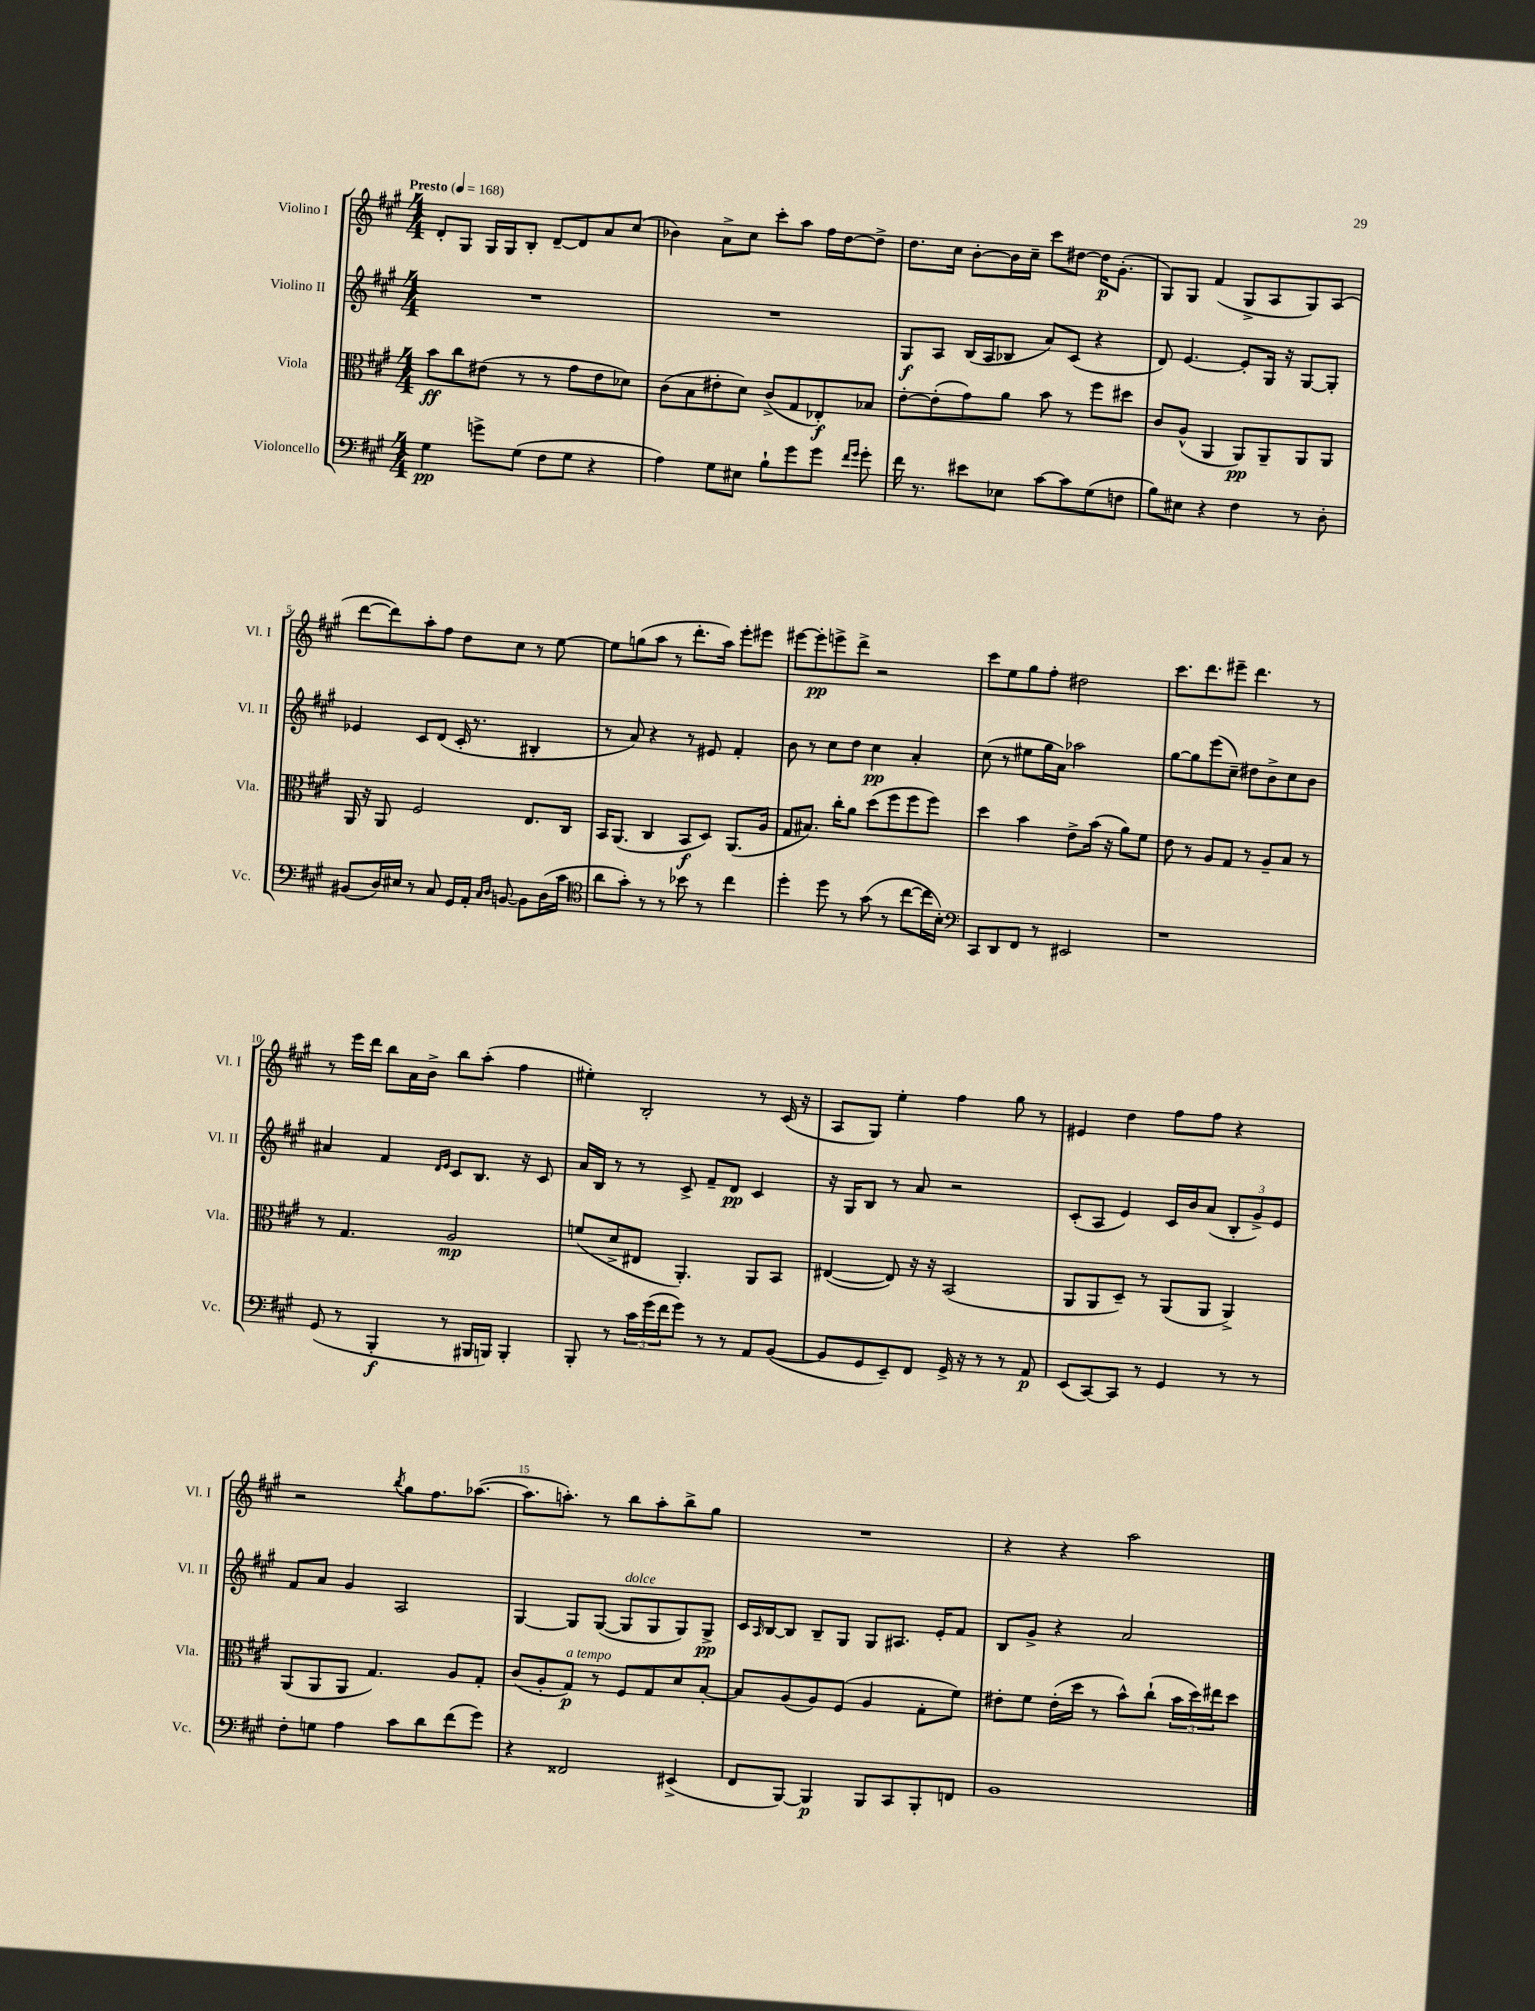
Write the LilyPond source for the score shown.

<<
\new StaffGroup <<
\new Staff = "s0" \with { instrumentName = "Violino I" shortInstrumentName = "Vl. I" } {
    \clef treble \key a \major \numericTimeSignature \time 4/4 \tempo "Presto" 4 = 168
    d'8-. gis8 gis16 gis16 b8-. d'8~-- d'8 a'8 cis''8( |
    bes'4) a'8-> cis''8 cis'''8-. a''8 fis''16 d''16~ d''8-> |
    d''8. cis''16 b'8~-. b'16 cis''16-- cis'''8 dis''8~ dis''16\p gis'8.-.( |
    gis8) gis8 fis'4( gis8-> a8 gis8) a8( |
    d'''8~ d'''8) a''8-. fis''8 d''8 cis''8 r8 e''8~ |
    e''8 g''8( a''8 r8 d'''8.-. a''16) e'''8-. eis'''8 |
    eis'''8~ eis'''8-.\pp e'''8-> d'''8-> r2 |
    cis'''8 e''8 gis''8 fis''8-. dis''2 |
    cis'''8. d'''8. eis'''8-- d'''4. r8 |
    r8 e'''16 d'''16 b''8 a'16 b'16-> b''8 a''8-.( fis''4 |
    eis''4-.) b2-. r8 cis'16( r16 |
    a8 gis8) e''4-. fis''4 gis''8 r8 |
    eis'4 d''4 fis''8 fis''8 r4 |
    r2 \acciaccatura { b''8 } gis''8 fis''8. aes''8.~( |
    aes''8. a''8.-.) r8 b''8 a''8-. b''8-> gis''8 |
    R1 |
    r4 r4 a''2 \bar "|." |
}
\new Staff = "s1" \with { instrumentName = "Violino II" shortInstrumentName = "Vl. II" } {
    \clef treble \key a \major \numericTimeSignature \time 4/4
    R1 |
    R1 |
    gis8\f a8 b16( a16 bes8 a'8) cis'8( r4 |
    d'8) e'4.~ e'8-. gis16 r16 gis8~ gis8-. |
    ees'4 cis'8 d'8( cis'16-. r8. bis4-. |
    r8 a'8) r4 r8 eis'8 fis'4-. |
    b'8 r8 cis''8 d''8 cis''4\pp a'4-. |
    cis''8( r8 eis''8 gis''16 a'16) aes''2 |
    gis''8~ gis''8 e'''8( cis''8--) dis''8 b'8-> cis''8 b'8 |
    ais'4 fis'4 \grace { d'16 e'16 } cis'8 b8. r16 cis'8 |
    a'16 b16 r8 r8 cis'8-> fis'8-- d'8\pp cis'4 |
    r16 gis16 b8 r8 a'8 r2 |
    cis'8-.( a8 e'4) cis'16 b'16 a'8( \tuplet 3/2 { b8-. gis'8->) e'8 } |
    fis'8 a'8 gis'4 a2 |
    gis4~ gis8 gis8~( gis8^\markup { \italic "dolce" } gis8 gis8) gis8->\pp |
    cis'16 \grace { a16 } b16~ b8 b8-- gis8 gis8 ais8. e'16-. fis'8 |
    b8 gis'8-> r4 a'2 \bar "|." |
}
\new Staff = "s2" \with { instrumentName = "Viola" shortInstrumentName = "Vla." } {
    \clef alto \key a \major \numericTimeSignature \time 4/4
    b'8\ff cis''8 eis'8( r8 r8 gis'8 eis'8 des'8) |
    cis'8( b8 eis'8-. d'8) cis'8->( gis8 ees8-.\f) bes8 |
    e'8~-. e'8-.( gis'8) a'8 b'8 r8 fis''8 dis''8 |
    cis'8 a8-^( a,4 a,8\pp) a,8-- a,8 a,8 |
    a,16 r16 a,8 fis2 e8. cis16 |
    b,16 a,8.( cis4 b,8\f d8) a,8.( a16 |
    gis8 bis8.) cis''16-. a'8 d''8( fis''8 fis''8 fis''8) |
    d''4 b'4 e'8-> b'16( r16 a'8) fis'8 |
    e'8 r8 a8 gis8 r8 a8-- b8 r8 |
    r8 gis4. a2\mp |
    f'8( d'8-> eis8 a,4.-.) a,8 b,8 |
    eis4~( eis8) r16 r16 b,2( |
    a,8 a,8 d8--) r8 a,8( a,8 a,4->) |
    a,8( a,8 a,8 gis4.) a8 gis8-. |
    cis'8( a8-. gis8\p^\markup { \italic "a tempo" }) r8 fis8 gis8 d'8 b8~-. |
    b8 a8( a8) fis8( a4 gis8-. fis'8) |
    eis'8-. fis'8 eis'16-.( d''16 r8 b'8-^) cis''8-!( \tuplet 3/2 { b'16 d''16) eis''16 } d''8 \bar "|." |
}
\new Staff = "s3" \with { instrumentName = "Violoncello" shortInstrumentName = "Vc." } {
    \clef bass \key a \major \numericTimeSignature \time 4/4
    gis4\pp g'8-> gis8( fis8 gis8 r4 |
    a4) gis8 eis8 b8-! gis'8 gis'8 \grace { fis'16 gis'16 } gis'8-. |
    fis'16 r8. eis'8 ees8 cis'8~ cis'8 gis8( f8 |
    b8) eis8 r4 fis4 r8 d8-. |
    bis,8( d16) eis16 r8 cis8 gis,16 a,16-. \grace { cis16 d16 } b,8~ b,8 d16( cis'16 |
    \clef tenor a'8 gis'8-.) r8 r8 bes'8 r8 cis''4 |
    d''4-. d''8 r8 gis'8( r8 cis''8~ cis''16 b16-.) |
    \clef bass cis,8 d,8 fis,8 r8 eis,2 |
    r1 |
    gis,8( r8 b,,4-.\f r8 bis,,16 b,,16) b,,4-. |
    b,,8-. r8 \tuplet 3/2 { cis'16 gis'16( fis'16 } gis'8) r8 r8 a,8 b,8~( |
    b,8 gis,8 e,8--) fis,8 gis,16-> r16 r8 r8 a,8\p |
    e,8( cis,8~) cis,8 r8 gis,4 r8 r8 |
    fis8-. g8 a4 cis'8 d'8 fis'8( gis'8) |
    r4 fisis,2 eis,4->( |
    fis,8 b,,8~) b,,4\p b,,8 cis,8 b,,8-. f,8 |
    b,1 \bar "|." |
}
>>
>>
\layout { \context { \Score \override BarNumber.break-visibility = ##(#f #t #t) barNumberVisibility = #(every-nth-bar-number-visible 5) } }
